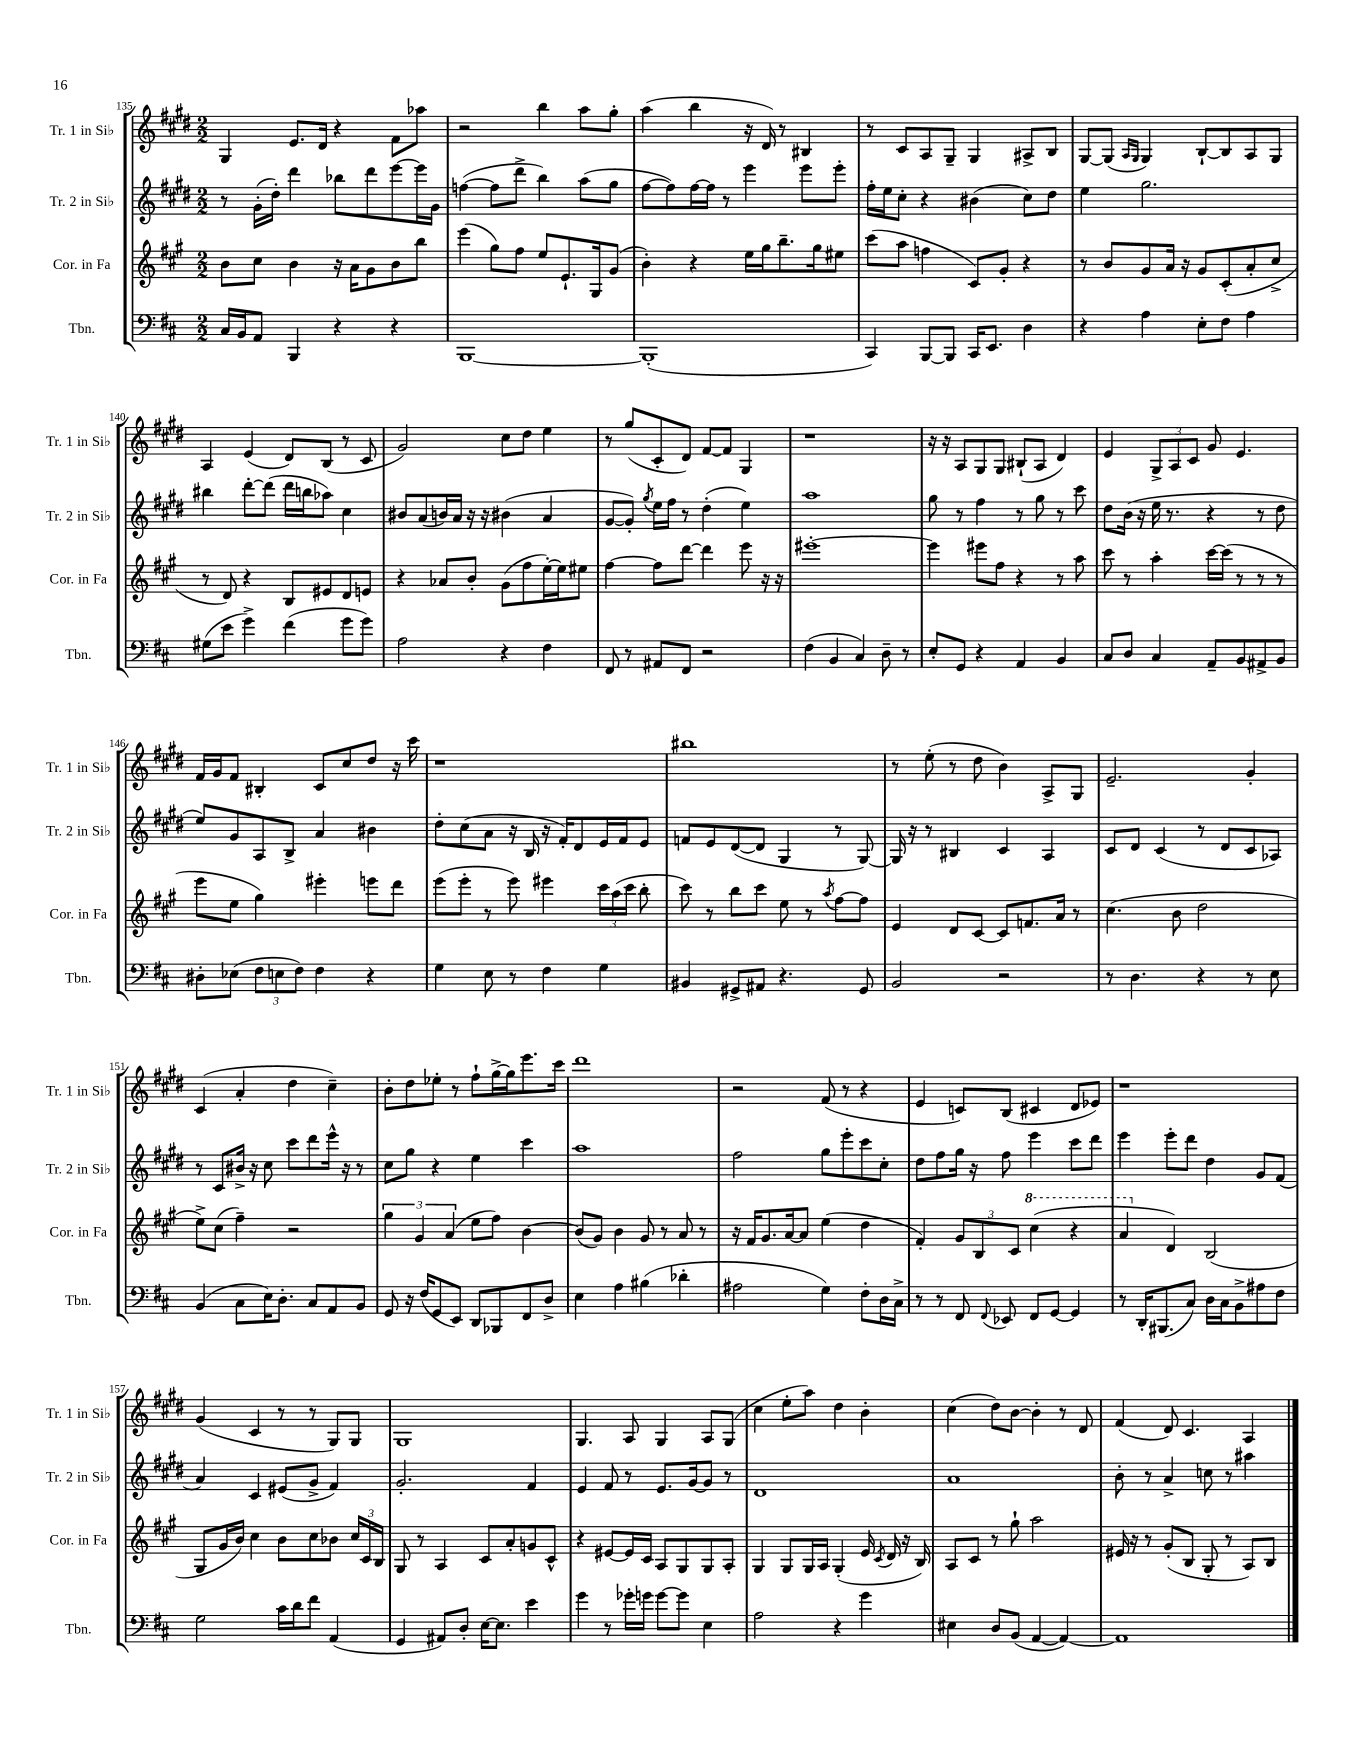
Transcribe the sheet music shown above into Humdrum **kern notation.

**kern	**kern	**kern	**kern
*part4	*part3	*part2	*part1
*staff4	*staff3	*staff2	*staff1
*I"Tbn.	*I"Cor. in Fa	*I"Tr. 2 in Si♭	*I"Tr. 1 in Si♭
*I'Tbn.	*I'Cor. in Fa	*I'Tr. 2 in Si♭	*I'Tr. 1 in Si♭
*clefF4	*clefG2	*clefG2	*clefG2
*k[f#c#]	*k[f#c#g#]	*k[f#c#g#d#]	*k[f#c#g#d#]
*M2/2	*M2/2	*M2/2	*M2/2
=135	=135	=135	=135
16C#/LL	8b\L	8r	4G#/
16BB/J	.	.	.
8AA/J	8cc#\J	(16g#'\LL	.
.	.	16dd#'\JJ)	.
4BBB/	4b\	4ddd#\	8.e/L
.	.	.	16d#/Jk
4r	16r	8bb-X\L	4r
.	16a\KL	.	.
.	8g#\	8ddd#\	.
4r	8b\	[8eee\	8f#\L
.	8bb\J	16eee\L]	8aa-X\J
.	.	16g#\JJ	.
=136	=136	=136	=136
[1BBB	(4eee\	([4ffn\	2r
.	8gg#\L)	8ff\L]	.
.	8ff#\J	8ddd#^\J	.
.	8ee/L	4bb\)	4bb\
.	8.e`/	.	.
.	.	(8aa\L	8aa\L
.	16G#/k	.	.
.	(8g#/J	8gg#\J	8gg#'\J
=137	=137	=137	=137
(1BBB']	4b'\)	[8ff#\L	(4aa\
.	.	8ff#\])	.
.	4r	[16ff#\L	4bb\
.	.	16ff#\JJ]	.
.	.	8r	.
.	16ee\LL	4eee\	16r
.	16gg#\J	.	16d#/)
.	8.bb~\	.	8r
.	.	8eee\L	4B#X/
.	16gg#\k	.	.
.	8ee#X\J	8eee'\J	.
=138	=138	=138	=138
4CC#/)	(8ccc#\L	16ff#'\LL	8r
.	.	16ee\J	.
.	8aa\J	8cc#'\J	8c#/L
[8BBB/L	4ffn\	4r	8A/
8BBB/J]	.	.	8G#~/J
16CC#/KL	8c#/L)	(4b#X\	4G#/
8.EE/J	.	.	.
.	8g#'/J	.	.
4D\	4r	8cc#\L)	8A#X^/L
.	.	8dd#\J	8B/J
=139	=139	=139	=139
4r	8r	4ee\	[8G#/L
.	8b/L	.	(8G#/J]
.	.	.	16qqA/LL
.	.	.	16qqG#/JJ
4A\	8g#/	2.gg#\	4G#/)
.	16a/Jk	.	.
.	16r	.	.
8E'\L	8g#/L	.	[8B`/L
8F#\J	(8c#'/	.	8B/]
4A\	8a'/	.	8A/
.	8cc#^/J	.	8G#/J
!!LO:LB:g=z
=140	=140	=140	=140
(8G#X\L	8r	4bb#X\	4A/
8e\J	8d/)	.	.
4g^\)	4r	[8ddd#'\L	(4e/
.	.	(8ddd#\J]	.
(4f#\	8B/L	16ddd#\LL	8d#/L)
.	.	16bbn\J	.
.	8e#X/	8aa-X\J)	(8B/J
8g\L	8d/	4cc#\	8r
8g\J)	8en/J	.	8c#/
=141	=141	=141	=141
2A\	4r	8b#X/L	2g#/)
.	.	(8a/	.
.	8a-X/L	16bn/L)	.
.	.	16a/JJ	.
.	8b'/J	16r	.
.	.	16r	.
4r	(8g#\L	(4b#X\	8cc#\L
.	8ff#\	.	8dd#\J
4F#\	[16ee'\L)	4a/	4ee\
.	16ee\J]	.	.
.	8ee#X\J	.	.
=142	=142	=142	=142
8FF#/	[4ff#\	[8g#/L	8r
8r	.	8g#'/J])	(8gg#/L
.	.	8qgg#/	.
8AA#X/L	8ff#\L]	16ee\LL	8c#'/
.	.	16ff#\JJ	.
8FF#/J	[8ddd\J	8r	8d#/J)
2r	4ddd\]	(4dd#'\	[8f#/L
.	.	.	8f#/J]
.	8eee\	4ee\)	4G#/
.	16r	.	.
.	16r	.	.
=143	=143	=143	=143
(4F#\	[1eee#X'	1aa	1r
4BB/	.	.	.
4C#/)	.	.	.
8D~\	.	.	.
8r	.	.	.
=144	=144	=144	=144
8E'/L	4eee#\]	8gg#\	16r
.	.	.	16r
8GG/J	.	8r	8A/L
4r	8eee#X\L	4ff#\	8G#/
.	8ff#\J	.	8G#/J
4AA/	4r	8r	(8B#X`/L
.	.	8gg#\	8A/J
4BB/	8r	8r	4d#/)
.	8aa\	8ccc#\	.
=145	=145	=145	=145
8C#/L	8ccc#\	8dd#\L	4e/
8D/J	8r	(16b\Jk	.
.	.	16r	.
4C#/	4aa'\	16ee\	12G#^/L
.	.	8.r	.
.	.	.	12A/
.	.	.	12c#/J
8AA~/L	[16ccc#\LL	4r	8g#/
.	(16ccc#\JJ]	.	.
8BB/	8r	.	4.e/
8AA#X^/	8r	8r	.
8BB/J	8r	8dd#\	.
!!LO:LB:g=z
=146	=146	=146	=146
8D#X'\L	8eee\L	8ee/L)	16f#/LL
.	.	.	16g#/J
(8E-X\J	8ee\J	8g#/	8f#/J
12F#\L	4gg#\)	8A/	4B#X'/
12En\	.	.	.
.	.	8B^/J	.
12F#\J)	.	.	.
4F#\	4eee#X'\	4a/	8c#/L
.	.	.	8cc#/
4r	8eeen\L	4b#X\	8dd#/J
.	8ddd\J	.	16r
.	.	.	16ccc#\
=147	=147	=147	=147
4G\	(8eee\L	8dd#'\L	1r
.	8eee'\J	(8cc#\	.
8E\	8r	8a\J	.
8r	8eee\)	16r	.
.	.	16B/	.
4F#\	4eee#X\	16r	.
.	.	16f#'/KL)	.
.	.	8d#/	.
4G\	24ccc#\LL	16e/L	.
.	(24aa\	.	.
.	.	16f#/J	.
.	24ccc#\JJ	.	.
.	8bb'\	8e/J	.
=148	=148	=148	=148
4BB#X/	8ccc#\)	8fn/L	1bb#X
.	8r	8e/	.
8GG#X^/L	8bb\L	([8d#/	.
8AA#X/J	8ccc#\J	8d#/J]	.
4.r	8ee\	4G#/	.
.	8r	.	.
.	8qaa/	.	.
.	[8ff#\L	8r	.
8GG#/	8ff#\J]	[8G#/)	.
=149	=149	=149	=149
2BB/	4e/	16G#/]	8r
.	.	16r	.
.	.	8r	(8ee'\
.	8d/L	4B#X/	8r
.	[8c#/J	.	8dd#\
2r	8c#/L]	4c#/	4b\)
.	8.fn/	.	.
.	.	4A/	8A^/L
.	16a/Jk	.	.
.	8r	.	8G#/J
=150	=150	=150	=150
8r	(4.cc#\	8c#/L	2.e~/
4.D\	.	8d#/J	.
.	.	(4c#/	.
.	8b\	.	.
4r	2dd\	8r	.
.	.	8d#/L	.
8r	.	8c#/	4g#'/
8E\	.	8A-X/J)	.
!!LO:LB:g=z
=151	=151	=151	=151
(4BB/	8ee^\L)	8r	(4c#/
.	(8cc#\J	8c#/L	.
8C#\L	4ff#~\)	16b#X^/Jk	4a'/
.	.	16r	.
16E\K)	.	8cc#\	.
8.D'\J	.	.	.
.	2r	8ccc#\L	4dd#\
8C#/L	.	8ddd#\	.
8AA/	.	16eee^^\Jk	4cc#~\)
.	.	16r	.
8BB/J	.	8r	.
=152	=152	=152	=152
8GG/	6gg#\	8cc#\L	8b'\L
16r	.	8gg#\J	8dd#\
.	6g#/	.	.
(16F#/KL	.	.	.
8GG/	.	4r	8ee-X'\J
.	(6a/	.	.
8EE/J)	.	.	8r
8DD/L	8ee\L	4ee\	8ff#`\L
8BBB-X/	8ff#\J)	.	[16gg#^\L
.	.	.	16gg#\J]
8FF#/	[4b\	4ccc#\	8.eee\
8D^/J	.	.	.
.	.	.	16ccc#\Jk
=153	=153	=153	=153
4E\	(8b/L]	1aa	1ddd#
.	8g#/J)	.	.
4A\	4b\	.	.
(4B#X\	8g#/	.	.
.	8r	.	.
4d-X'\	8a/	.	.
.	8r	.	.
=154	=154	=154	=154
2A#X\	16r	2ff#\	2r
.	16f#/KL	.	.
.	8.g#/	.	.
.	[16a/k	.	.
.	8a/J]	.	.
4G\)	(4ee\	8gg#\L	(8f#/
.	.	8eee'\	8r
8F#'\L	4dd\	8ccc#\	4r
16D\L	.	8cc#'\J	.
16C#^\JJ	.	.	.
=155	=155	=155	=155
8r	4f#'/)	8dd#\L	4e/
8r	.	8ff#\	.
8FF#/	12g#/L	16gg#\Jk	8cn/L)
.	.	16r	.
.	12B/	.	.
8qqFF#/	.	.	.
8EE-X/	.	8ff#\	(8B/J
.	12c#/J	.	.
*	*8va	*	*
8FF#/L	(4ccc#\	4eee\	4c#X/
[8GG/J	.	.	.
4GG/]	4r	8ccc#\L	8d#/L
.	.	8ddd#\J	8e-X/J)
=156	=156	=156	=156
8r	4aa/	4eee\	1r
16DD'/KL	.	.	.
(8.BBB#X/	.	.	.
*	*X8va	*	*
.	4d/)	8eee'\L	.
8C#/J)	.	8ddd#\J	.
16D\LL	(2B/	4dd#\	.
16C#\J	.	.	.
8BB^\	.	.	.
8A#X\	.	8g#/L	.
8F#\J	.	(8f#/J	.
!!LO:LB:g=z
=157	=157	=157	=157
2G\	8G#/L	4a/)	(4g#/
.	16g#/L	.	.
.	16b/JJ)	.	.
.	4cc#\	4c#/	4c#/
16c#\LL	8b\L	(8e#X/L	8r
16d\J	.	.	.
8f#\J	8cc#\	8g#^/J	8r
(4AA/	8b-X\J	4f#/)	8G#/L)
.	24cc#/LL	.	8G#/J
.	24c#/	.	.
.	24B/JJ	.	.
=158	=158	=158	=158
4GG/	8G#/	2.g#'/	1G#
.	8r	.	.
8AA#X/L)	4A/	.	.
8D'/J	.	.	.
[16E\KL	8c#/L	.	.
8.E\J]	.	.	.
.	8a'/	.	.
4e\	8gn/	4f#/	.
.	8c#^^/J	.	.
=159	=159	=159	=159
4g\	4r	4e/	4.G#/
8r	[8e#X/L	8f#/	.
16g-X'\LL	16e#/L]	8r	8A/
16gn\JJ	16c#/JJ	.	.
[8g\L	8A/L	8.e/L	4G#/
8g\J]	8G#/	.	.
.	.	[16g#/k	.
4E\	8G#/	8g#/J]	8A/L
.	8A'/J	8r	(8G#/J
=160	=160	=160	=160
2A\	4G#/	1d#	4cc#\
.	8G#/L	.	8ee'\L
.	16G#/L	.	8aa\J)
.	16A/JJ	.	.
4r	(4G#'/	.	4dd#\
4g\	16e/	.	4b'\
.	8qc#/	.	.
.	16d/	.	.
.	16r	.	.
.	16B/)	.	.
=161	=161	=161	=161
4E#X\	8A/L	1a	(4cc#\
.	8c#/J	.	.
8D/L	8r	.	8dd#\L)
(8BB/J	8gg#`\	.	[8b\J
[4AA/	2aa\	.	4b'\]
4AA/_)	.	.	8r
.	.	.	8d#/
=162	=162	=162	=162
1AA]	16e#X/	8b'\	(4f#/
.	16r	.	.
.	8r	8r	.
.	(8g#'/L	4a^/	8d#/)
.	8B/J	.	4.c#/
.	8G#'/	8ccn\	.
.	8r	8r	.
.	8A/L)	4aa#X\	4A/
.	8B/J	.	.
==	==	==	==
*-	*-	*-	*-
